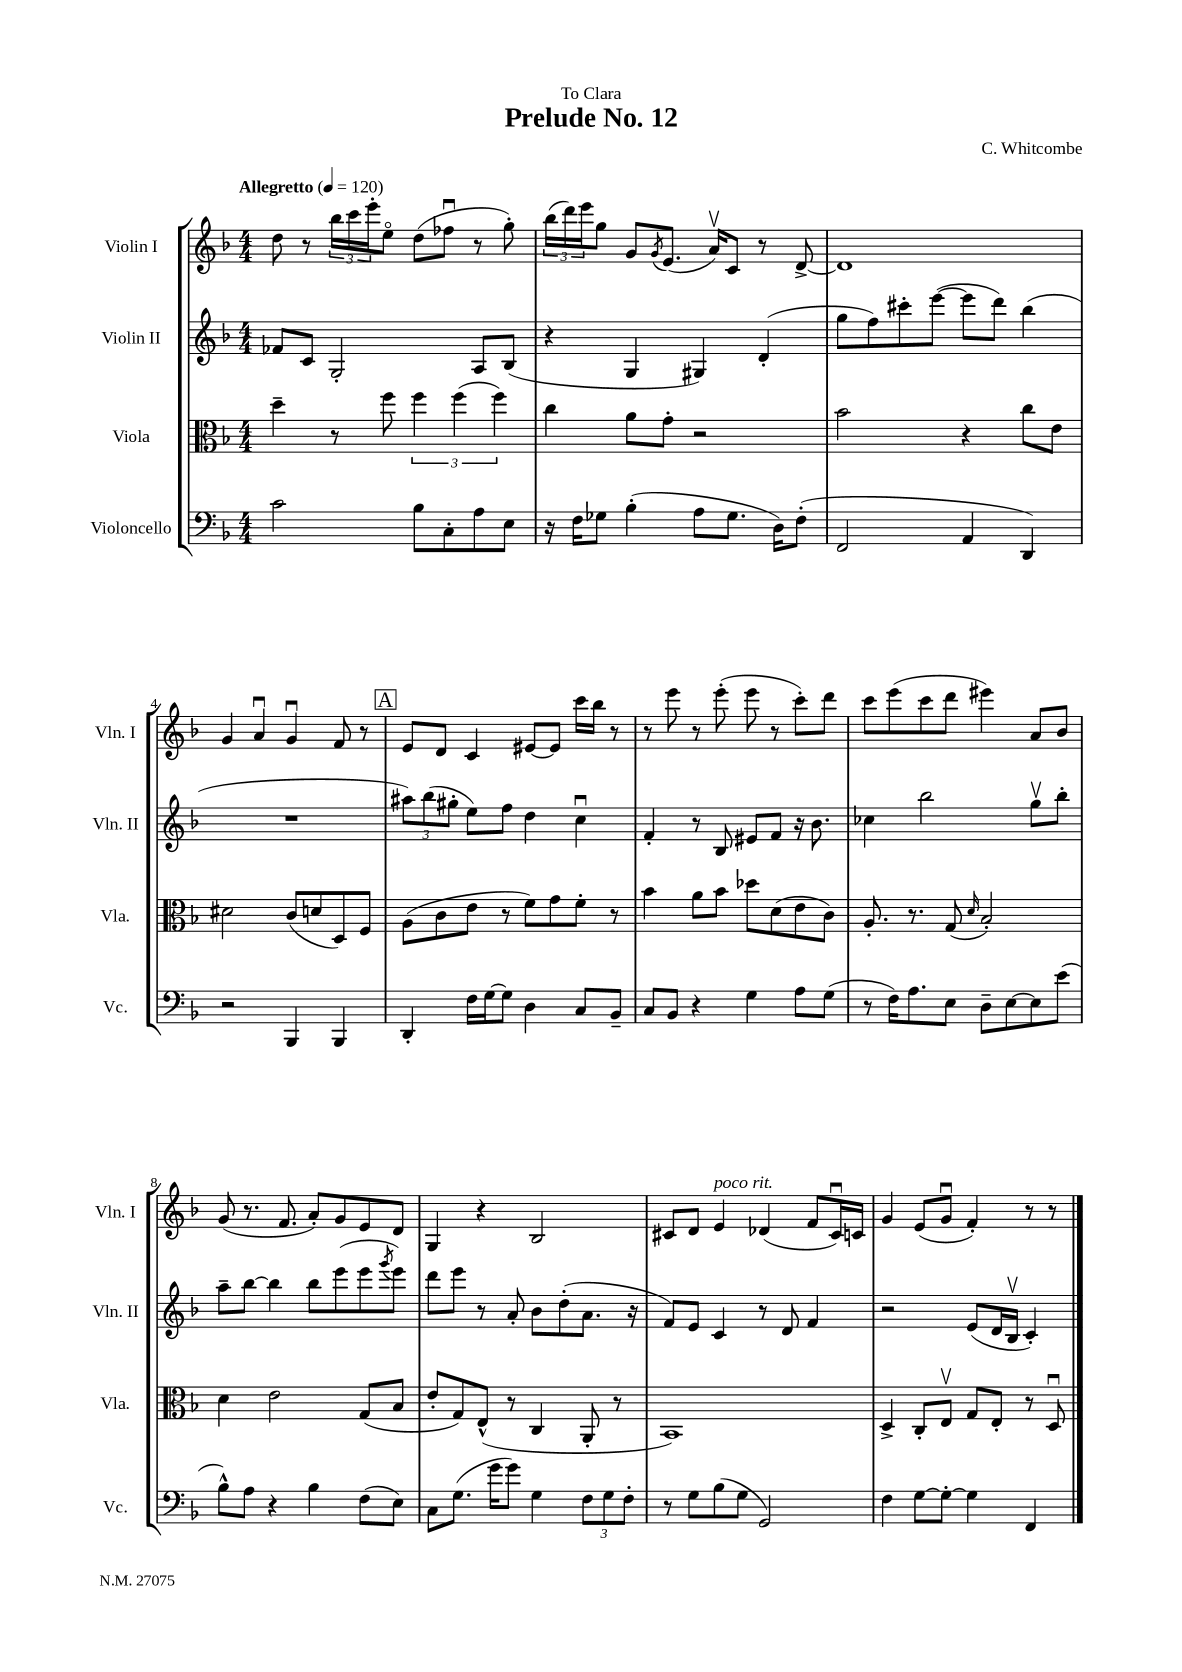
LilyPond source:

\header { title = "Prelude No. 12" composer = "C. Whitcombe" dedication = "To Clara" }
<<
\new StaffGroup <<
\new Staff = "s0" \with { instrumentName = "Violin I" shortInstrumentName = "Vln. I" } {
    \clef treble \key f \major \numericTimeSignature \time 4/4 \tempo "Allegretto" 4 = 120
    d''8 r8 \tuplet 3/2 { bes''16 c'''16 e'''16-. } e''8\flageolet d''8( fes''8\downbow r8 g''8-.) |
    \tuplet 3/2 { bes''16( d'''16) e'''16 } g''8 g'8 \acciaccatura { g'8 } e'8.( a'16\upbow) c'8 r8 d'8~-> |
    d'1 |
    g'4 a'4\downbow g'4\downbow f'8 r8 |
    \mark \markup { \box "A" } e'8 d'8 c'4 eis'8~ eis'8 c'''16 bes''16 r8 |
    r8 e'''8 r8 e'''8-.( e'''8 r8 c'''8-.) d'''8 |
    c'''8 e'''8( c'''8 d'''8 eis'''4) a'8 bes'8 |
    g'8( r8. f'8. a'8-.) g'8 e'8 d'8 |
    g4 r4 bes2 |
    cis'8 d'8 e'4^\markup { \italic "poco rit." } des'4( f'8 cis'16\downbow) c'16 |
    g'4 e'8( g'8\downbow f'4-.) r8 r8 \bar "|." |
}
\new Staff = "s1" \with { instrumentName = "Violin II" shortInstrumentName = "Vln. II" } {
    \clef treble \key f \major \numericTimeSignature \time 4/4
    fes'8 c'8 g2-. a8 bes8( |
    r4 g4 gis4) d'4-.( |
    g''8 f''8) cis'''8-. e'''8~( e'''8 d'''8) bes''4( |
    R1 |
    \mark \markup { \box "A" } \tuplet 3/2 { ais''8) bes''8( gis''8-. } e''8) f''8 d''4 c''4\downbow |
    f'4-. r8 bes8 eis'8 f'8 r16 bes'8. |
    ces''4 bes''2 g''8\upbow bes''8-. |
    a''8-- bes''8~ bes''4 bes''8 e'''8( e'''8 \acciaccatura { g'''8 } e'''8) |
    d'''8 e'''8 r8 a'8-. bes'8 d''8-.( a'8. r16 |
    f'8) e'8 c'4 r8 d'8 f'4 |
    r2 e'8( d'16 bes16\upbow c'4-.) \bar "|." |
}
\new Staff = "s2" \with { instrumentName = "Viola" shortInstrumentName = "Vla." } {
    \clef alto \key f \major \numericTimeSignature \time 4/4
    d''4-- r8 f''8 \tuplet 3/2 { f''4 f''4( f''4) } |
    c''4 a'8 g'8-. r2 |
    bes'2 r4 c''8 e'8 |
    dis'2 c'8( d'8 d8) f8 |
    \mark \markup { \box "A" } a8( c'8 e'8 r8 f'8) g'8 f'8-. r8 |
    bes'4 a'8 bes'8 des''8 d'8( e'8 c'8) |
    a8.-. r8. g8( \grace { d'16 } bes2-.) |
    d'4 e'2 g8( bes8 |
    e'8-. g8) e8-^( r8 c4 a,8-. r8 |
    bes,1) |
    d4-> c8-. e8\upbow g8 e8-. r8 d8\downbow \bar "|." |
}
\new Staff = "s3" \with { instrumentName = "Violoncello" shortInstrumentName = "Vc." } {
    \clef bass \key f \major \numericTimeSignature \time 4/4
    c'2 bes8 c8-. a8 e8 |
    r16 f16 ges8 bes4-.( a8 ges8. d16) f8-.( |
    f,2 a,4 d,4) |
    r2 bes,,4 bes,,4 |
    \mark \markup { \box "A" } d,4-. f16 g16~ g8 d4 c8 bes,8-- |
    c8 bes,8 r4 g4 a8 g8( |
    r8 f16) a8. e8 d8-- e8~ e8 e'8( |
    bes8-^) a8 r4 bes4 f8( e8) |
    c8 g8.( g'16 g'8) g4 \tuplet 3/2 { f8 g8 f8-. } |
    r8 g8 bes8( g8 g,2) |
    f4 g8~ g8~-. g4 f,4 \bar "|." |
}
>>
>>
